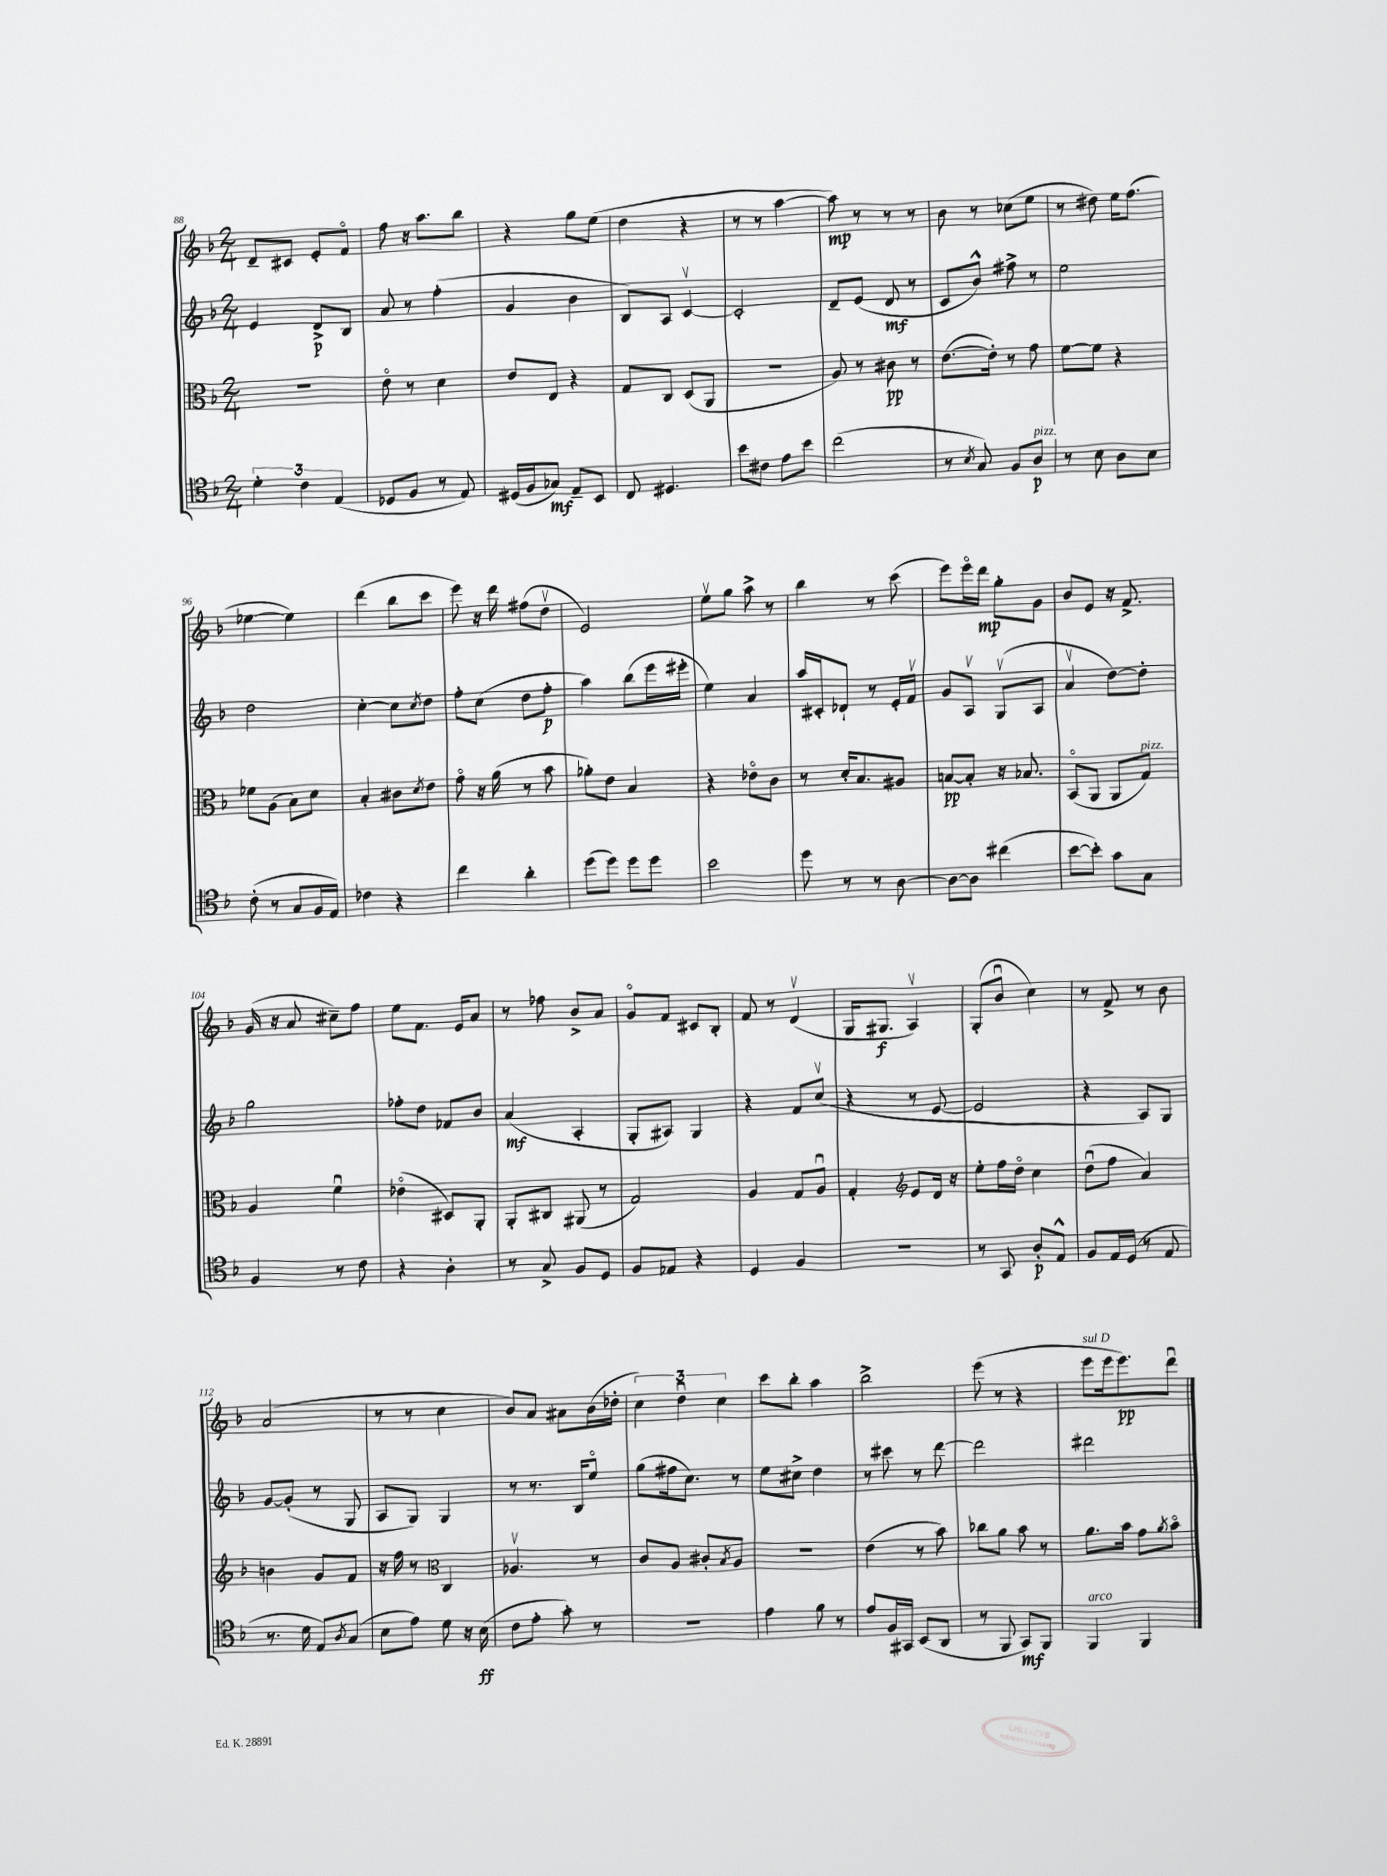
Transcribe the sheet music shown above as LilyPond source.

<<
\new StaffGroup <<
\new Staff = "s0" {
    \clef treble \key f \major \numericTimeSignature \time 2/4
    d'8-- cis'8 e'8-. f'8\flageolet |
    f''8 r16 a''8. bes''8 |
    r4 g''8 e''8( |
    d''4 r4 |
    r8 r8 a''4~ |
    a''8\mp) r8 r8 r8 |
    bes'8 r8 ces''8( e''8 |
    r8 dis''8) e''16 f''8.( |
    ees''4~ ees''4) |
    d'''4( bes''8 c'''8 |
    e'''8) r16 d'''16 fis''8( d''8\upbow |
    e'2) |
    e''8\upbow g''8 a''8-> r8 |
    bes''4 r8 c'''8( |
    e'''8) e'''16\flageolet d'''16\mp g''8-. g'8 |
    bes'8 e'8 r16 f'8.-> |
    g'16( r16 a'8 cis''8--) f''8 |
    e''8 f'8. e'16 a'8 |
    r8 fes''8 bes'8-> a'8 |
    g'8\flageolet f'8 cis'8 bes8-. |
    f'8 r8 d'4\upbow( |
    g16 gis8.\f a4\upbow) |
    g8-.( bes'8\downbow c''4) |
    r8 f'8-> r8 bes'8 |
    a'2( |
    r8 r8 c''4 |
    bes'8) a'8 ais'8 bes'16( des''16-. |
    \tuplet 3/2 { c''4) d''4\downbow c''4 } |
    c'''8 bes''8-. a''4 |
    bes''2-> |
    e'''8( r8 r4 |
    e'''8^\markup { \italic "sul D" } e'''16 e'''8.\pp) d'''8\downbow \bar "|." |
}
\new Staff = "s1" {
    \clef treble \key f \major \numericTimeSignature \time 2/4
    e'4 d'8->\p bes8 |
    a'8 r8 f''4-.( |
    g'4 bes'4 |
    bes8) a8 c'4~\upbow |
    c'2-. |
    d'8-- e'8( d'8\mf r8 |
    c'8 bes'8-^) fis''8-> r8 |
    e''2 |
    d''2 |
    c''4~-. c''8 \acciaccatura { c''8 } d''8 |
    f''8-. c''8( d''8 f''8-.\p |
    a''4) bes''8( e'''16 eis'''16-. |
    e''4) a'4 |
    a''16 cis'16-. des'8-! r8 e'16-. f'16\upbow |
    g'8 a8\upbow g8\upbow( a8 |
    a'4\upbow d''8~) d''8-. |
    g''2 |
    fes''8-. d''8 fes'8 bes'8 |
    a'4\mf( a4-. |
    g8-. ais8) g4 |
    r4 f'8 c''8\upbow( |
    r4 r8 e'8~ |
    e'2 |
    r4 a8) g8 |
    g'8~ g'8-.( r8 g8 |
    a8 g8) g4 |
    r8 r8. bes16 e''8\flageolet |
    g''8( fis''16 c''8.) r8 |
    e''8 cis''8-> d''4 |
    r8 cis'''8 r8 d'''8~ |
    d'''2 |
    dis'''2 \bar "|." |
}
\new Staff = "s2" {
    \clef alto \key f \major \numericTimeSignature \time 2/4
    R2 |
    e'8\flageolet r8 d'4 |
    e'8 e8 r4 |
    g8 c8 d8( a,8 |
    r2 |
    a8) r8 cis'8\pp r8 |
    e'8.~( e'16-.) r8 g'8 |
    f'8~ f'8 r4 |
    fes'8 a8( bes8) d'8 |
    bes4-. cis'8 \acciaccatura { d'8 } e'8 |
    g'8\flageolet r16 a'16( r8 bes'8 |
    aes'8-.) e'8 bes4 |
    r4 ees'8\flageolet c'8 |
    r8 d'16-. bes8. ais8 |
    b8~\pp b8-. r16 bes8. |
    bes,8\flageolet( a,8 a,8 g8^\markup { \italic "pizz." }) |
    a4 f'4\downbow |
    ees'4\flageolet( dis8) a,8-. |
    a,8-. cis8 ais,8( r8 |
    g2) |
    a4 g8 a8\downbow |
    g4-. \clef treble e'8 d'16 r16 |
    e''8-. f''16 d''16\flageolet c''4 |
    d''8\downbow( f''8 a'4) |
    b'4 g'8 f'8 |
    r16 f''16 r8 \clef alto c4 |
    aes4.\upbow r8 |
    c'8 a8 cis'8-. \acciaccatura { bes8 } a8 |
    R2 |
    e'4( r8 bes'8) |
    ces''8 a'8 bes'8 r8 |
    a'8. bes'16 g'8 \acciaccatura { a'8 } bes'8\flageolet \bar "|." |
}
\new Staff = "s3" {
    \clef tenor \key f \major \numericTimeSignature \time 2/4
    \tuplet 3/2 { d'4-. c'4 e4( } |
    des8 f8 r8 e8) |
    dis16( f16 ges8\mf) e8-- bes,8 |
    c8 dis4. |
    bes'8 cis'8 e'8 bes'8 |
    c''2( |
    r8 \acciaccatura { bes8 } g8) f8 a8\p^\markup { \italic "pizz." } |
    r8 bes8 a8 bes8 |
    c'8-.( r8 g8 f16 e16) |
    ces'4 r4 |
    c''4 a'4-. |
    d''8( d''8) d''8 d''8 |
    bes'2 |
    d''8 r8 r8 a8~ |
    a8~ a8 cis''4( |
    bes'8~ bes'8-.) g'8 g8 |
    f4 r8 c'8 |
    r4 a4-. |
    r8 g8-> f8 d8 |
    f8 ees8 r4 |
    d4 f4 |
    R2 |
    r8 g,8 a8-.\p e8-^ |
    f8 e16 d16( r8 e8 |
    r8. d'16 e8) \acciaccatura { a8 } g8( |
    bes8 e'8) d'8 r16 bes16\ff( |
    c'8 e'8-. g'8-.) r8 |
    R2 |
    e'4 f'8 r8 |
    e'8 f16 gis,16 bes,8( a,8 |
    r8 f,8 g,8\mf) f,8 |
    f,4^\markup { \italic "arco" } f,4 \bar "|." |
}
>>
>>
\layout { \context { \Score currentBarNumber = #88 } }
